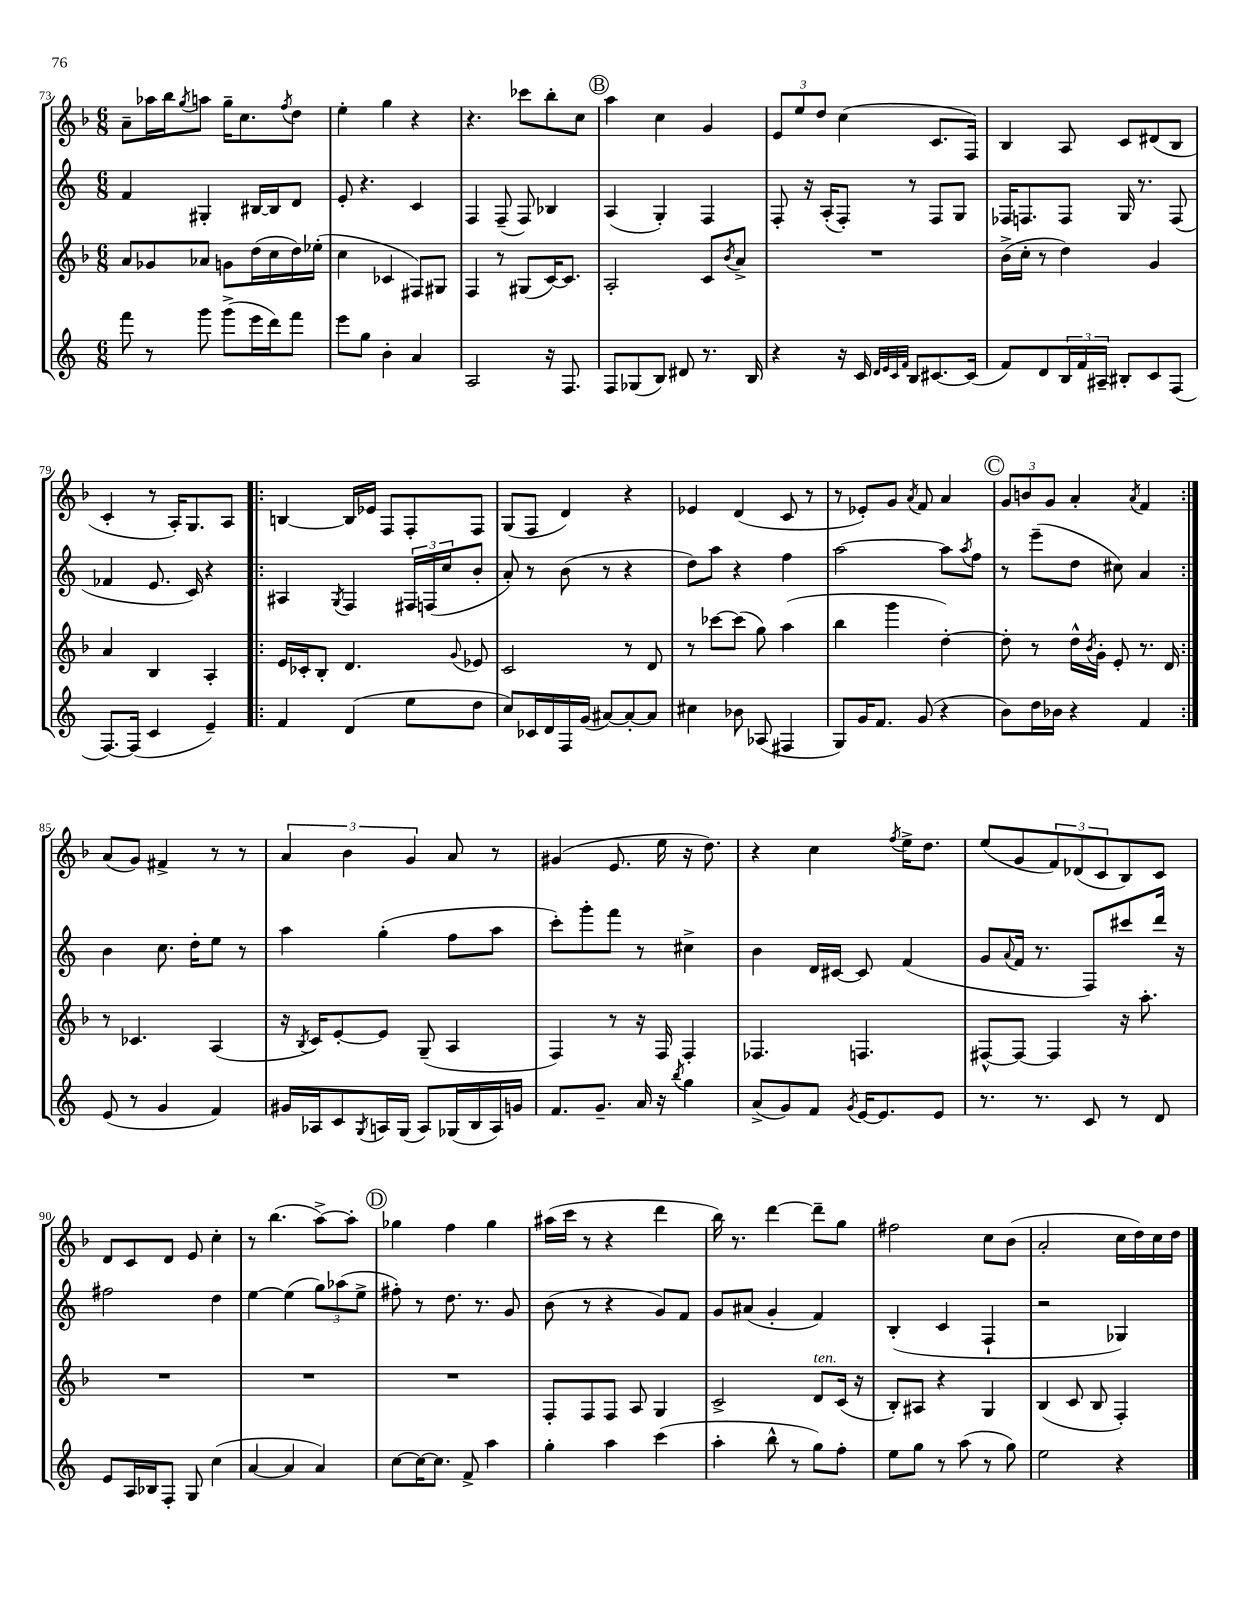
<<
\new StaffGroup <<
\new Staff = "s0" {
    \clef treble \key f \major \numericTimeSignature \time 6/8
    a'8-- aes''16 bes''16 \acciaccatura { g''8 } a''8 g''16-- c''8. \acciaccatura { f''8 } d''8 |
    e''4-. g''4 r4 |
    r4. ces'''8 bes''8-. c''8 |
    \mark \markup { \circle "B" } a''4 c''4 g'4 |
    \tuplet 3/2 { e'8 e''8 d''8 } c''4( c'8. f16) |
    bes4 a8 c'8 dis'8( bes8 |
    c'4-. r8 a16-.) g8. a8 |
    \repeat volta 2 { b4~ b16 ees'16 f8 f8-. f8 |
    g8( f8 d'4) r4 |
    ees'4 d'4( c'8 r8 |
    r8 ees'8-.) g'8 \acciaccatura { a'8 } f'8 a'4 |
    \mark \markup { \circle "C" } \tuplet 3/2 { g'8 b'8 g'8 } a'4-. \acciaccatura { a'8 } f'4 | }
    a'8( g'8) fis'4-> r8 r8 |
    \tuplet 3/2 { a'4 bes'4 g'4 } a'8 r8 |
    gis'4( e'8. e''16 r16 d''8.) |
    r4 c''4 \acciaccatura { f''8 } e''16-> d''8. |
    e''8( g'8 \tuplet 3/2 { f'8) des'8( c'8 } bes8) c'8 |
    d'8 c'8 d'8 e'8 c''4-. |
    r8 bes''4.( a''8~->) a''8-. |
    \mark \markup { \circle "D" } ges''4 f''4 ges''4 |
    ais''16( c'''16 r8 r4 d'''4 |
    bes''16) r8. d'''4~ d'''8-- g''8 |
    fis''2 c''8 bes'8( |
    a'2-. c''16 d''16) c''16 d''16 \bar "|." |
}
\new Staff = "s1" {
    \clef treble \key c \major \numericTimeSignature \time 6/8
    f'4 gis4-. bis16~ bis16 d'8 |
    e'8-. r4. c'4 |
    f4 f8--( f8) bes4 |
    \mark \markup { \circle "B" } a4( g4-.) f4 |
    f8-. r16 a16-.( f8-.) r8 f8 g8 |
    fes16 f8. f8 g16 r8. f8( |
    fes'4 e'8. c'16) r4 |
    \repeat volta 2 { ais4 \acciaccatura { g8 } f4 \tuplet 3/2 { fis16 f16( c''16 } b'8-. |
    a'8-.) r8 b'8( r8 r4 |
    d''8) a''8 r4 f''4 |
    a''2~ a''8 \acciaccatura { a''8 } f''8 |
    \mark \markup { \circle "C" } r8 e'''8--( d''8 cis''8) a'4 | }
    b'4 c''8. d''16-. e''8 r8 |
    a''4 g''4-.( f''8 a''8 |
    c'''8-.) g'''8-. f'''8 r8 cis''4-> |
    b'4 d'16 cis'16~ cis'8 f'4( |
    g'8 \appoggiatura { a'8 } f'16 r8. f8) cis'''8 d'''16 r16 |
    fis''2 d''4 |
    e''4~ e''4( \tuplet 3/2 { g''8) aes''8( e''8-> } |
    \mark \markup { \circle "D" } fis''8-.) r8 d''8. r8. g'8 |
    b'8( r8 r4 g'8) f'8 |
    g'8 ais'8( g'4-. f'4) |
    b4-.( c'4 f4-! |
    r2 ges4) \bar "|." |
}
\new Staff = "s2" {
    \clef treble \key f \major \numericTimeSignature \time 6/8
    a'8 ges'8 aes'8 g'8 d''16( c''16 d''16) ees''16-.( |
    c''4 ces'4 fis8) gis8 |
    f4 r8 gis8( c'16~) c'8. |
    \mark \markup { \circle "B" } a2-. c'8 \acciaccatura { bes'8 } a'8-> |
    R2. |
    bes'16->( c''16-. r8 d''4) g'4 |
    a'4 bes4 a4-. |
    \repeat volta 2 { e'16 ces'16-. bes8-. d'4. \appoggiatura { g'8 } ees'8 |
    c'2 r8 d'8 |
    r8 ces'''8~ ces'''8( g''8) a''4( |
    bes''4 g'''4 d''4~-.) |
    \mark \markup { \circle "C" } d''8-. r8 d''16-^ \acciaccatura { bes'8 } g'16-. e'8-. r8. d'16 | }
    r8 ces'4. a4( |
    r16 \acciaccatura { bes8 } c'16) e'8~-. e'8 g8--( a4 |
    f4) r8 r16 f16 f4-. |
    fes4. f4. |
    fis8~-^ fis8~ fis4 r16 a''8.-. |
    R2. |
    R2. |
    \mark \markup { \circle "D" } R2. |
    f8-. f8 f8 a8 g4 |
    c'2-> d'8^\markup { \italic "ten." } c'16( r16 |
    bes8-.) ais8 r4 g4 |
    bes4( c'8 bes8 f4-.) \bar "|." |
}
\new Staff = "s3" {
    \clef treble \key c \major \numericTimeSignature \time 6/8
    f'''8 r8 g'''8 g'''8->( e'''16 d'''16) f'''8 |
    e'''8 g''8 b'4-. a'4 |
    a2 r16 f8. |
    \mark \markup { \circle "B" } f8 ges8( b8) dis'8 r8. b16 |
    r4 r16 c'16 \grace { d'32 e'32 c'32 f'32 } b8 cis'8.~ cis'16( |
    f'8) d'8 \tuplet 3/2 { b16 f'16 ais16-- } bis8-. c'8 f8( |
    f8.~) f16( c'4 e'4--) |
    \repeat volta 2 { f'4 d'4( e''8 d''8 |
    c''8) ces'16 d'16 f16 g'16( ais'8~) ais'8~-. ais'8 |
    cis''4 bes'8 aes8( fis4 |
    g8) g'16 f'8. g'8( r4 |
    \mark \markup { \circle "C" } b'8) d''16 bes'16 r4 f'4 | }
    e'8( r8 g'4 f'4) |
    gis'16 aes16 c'8 \acciaccatura { g8 } a16 g16( a8) ges16( b16 a16) g'16 |
    f'8. g'8.-- a'16 r16 \acciaccatura { b''8 } g''4 |
    a'8->( g'8) f'8 \acciaccatura { g'8 } e'16~ e'8. e'8 |
    r8. r8. c'8 r8 d'8 |
    e'8 a16 bes16 f8-. g8 c''4( |
    a'4~ a'4 a'4) |
    \mark \markup { \circle "D" } c''8~ c''16~ c''8. f'8-> a''4 |
    g''4-. a''4 c'''4( |
    a''4-. b''8-^ r8 g''8) f''8-. |
    e''8 g''8 r8 a''8( r8 g''8) |
    e''2 r4 \bar "|." |
}
>>
>>
\layout { \context { \Score currentBarNumber = #73 } }
